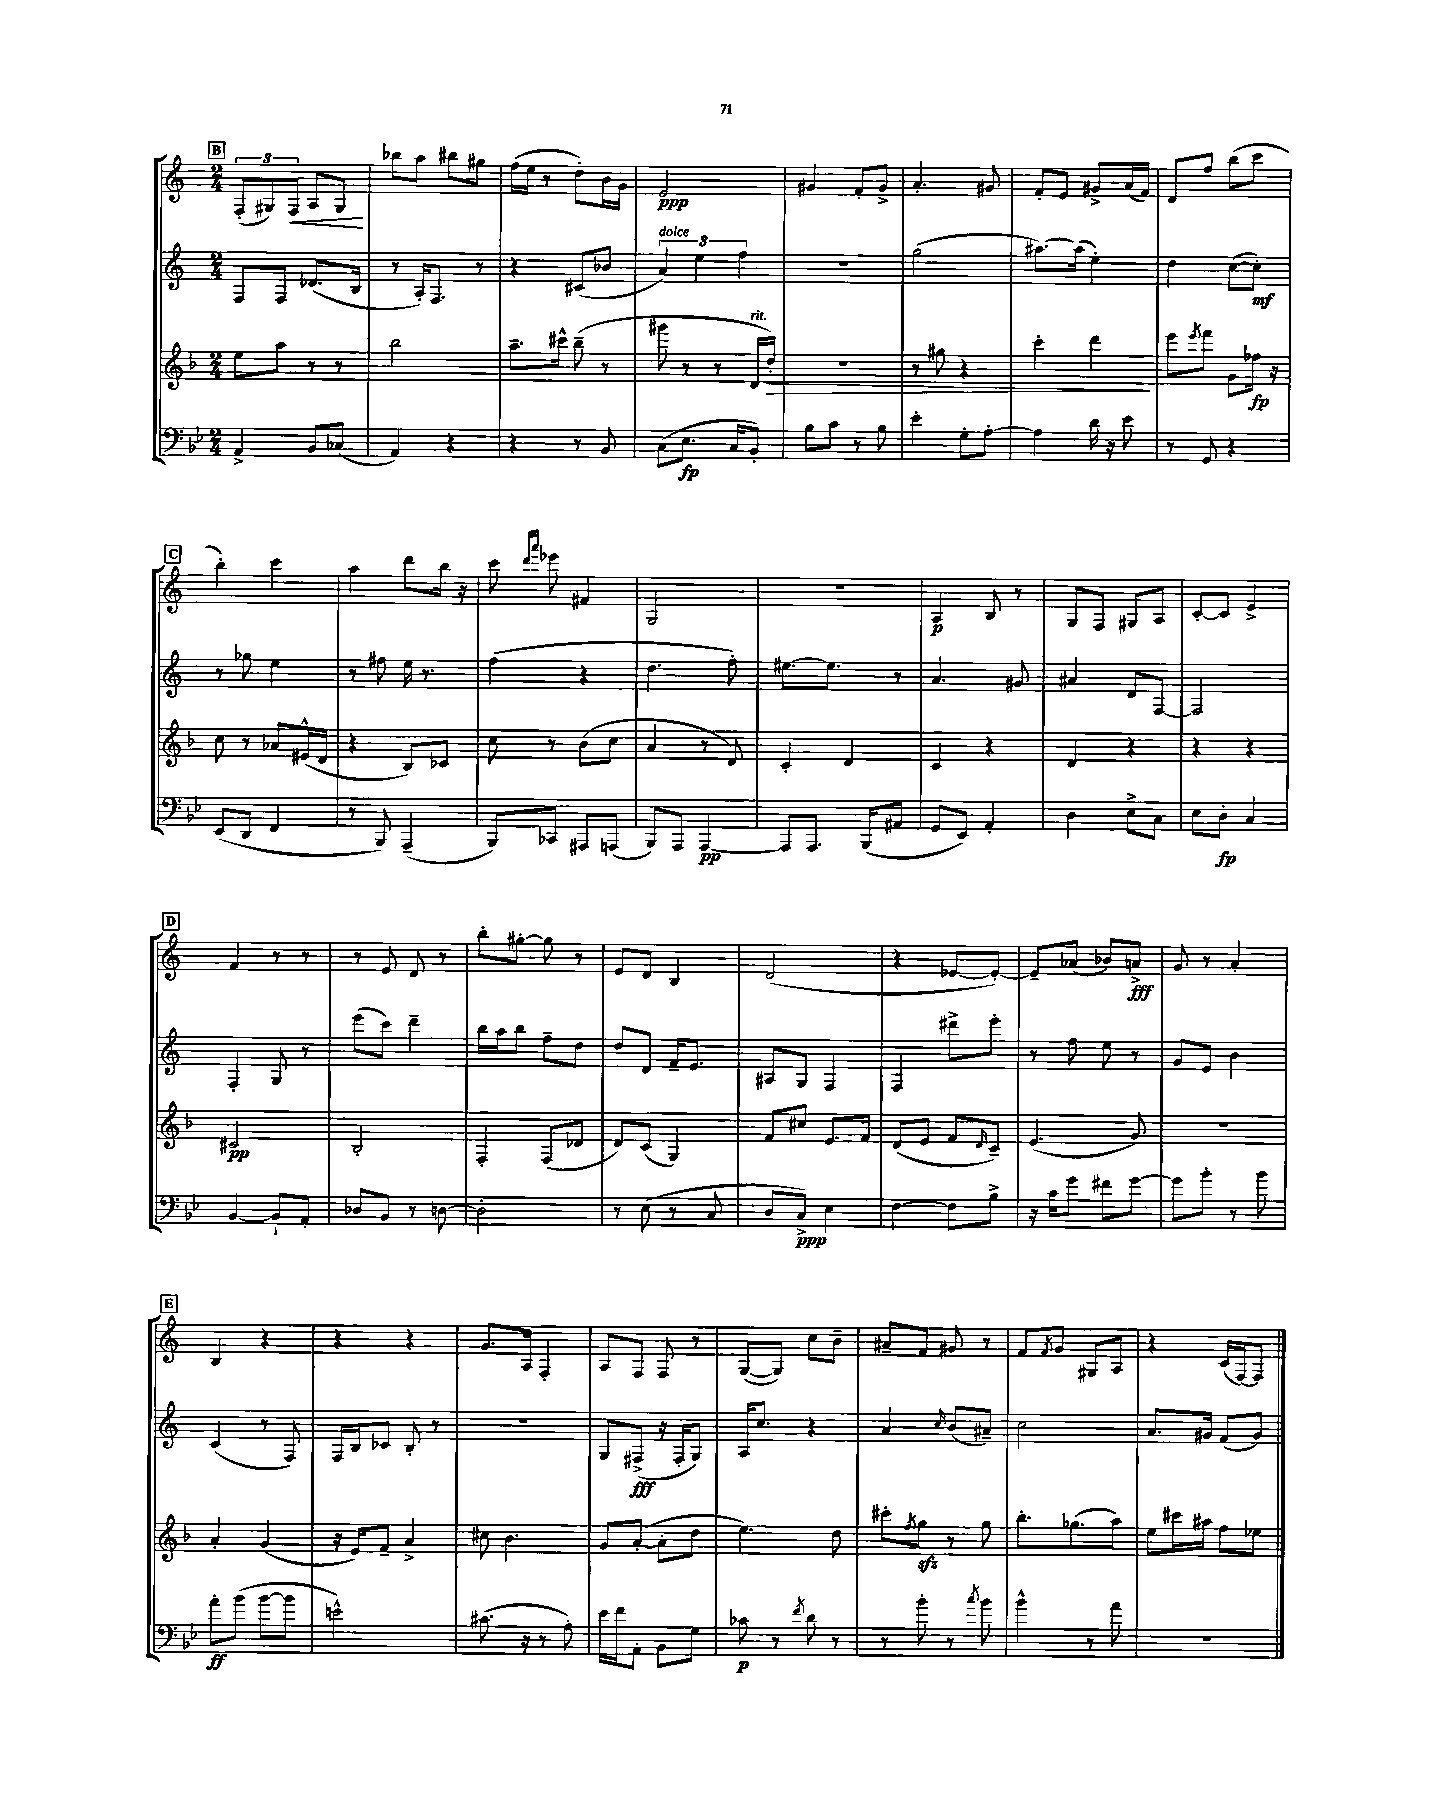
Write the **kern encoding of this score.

**kern	**kern	**kern	**kern
*staff4	*staff3	*staff2	*staff1
*clefF4	*clefG2	*clefG2	*clefG2
*k[b-e-]	*k[b-]	*k[]	*k[]
*M2/4	*M2/4	*M2/4	*M2/4
4AA^	8ee	8F	(12F'
.	.	.	12G#)
.	8aa	8F	.
.	.	.	12F
8BB-	8r	(8.d-	8A
(8C-	8r	.	8G#
.	.	16B	.
=	=	=	=
4AA)	2bb-	8r	8bb-
.	.	16A')	8aa
.	.	8.F	.
4r	.	.	8bb#
.	.	8r	8gg#
=	=	=	=
4r	8.aa~	4r	(16ff
.	.	.	16ee
.	.	.	8r
.	16ccc#^^	.	.
8r	(8bb-~	(8c#	8dd')
8BB-	8r	8b-	16b
.	.	.	16g
=	=	=	=
(8C	8ggg#	6a)	2e
8.E-	8r	.	.
.	.	6ee	.
.	8r	.	.
16C	.	.	.
.	.	6ff	.
8BB-')	16d	.	.
.	16dd')	.	.
=	=	=	=
8B-	2r	2r	4g#
8c	.	.	.
8r	.	.	8f'
8B-	.	.	8g#^
=	=	=	=
4e-'	8r	(2gg	4.a'
.	8gg#	.	.
8G'	4r	.	.
[8A'	.	.	8g#
=	=	=	=
4A]	4ccc'	[8.aa#)	8f'
.	.	.	8e
.	.	(16aa#]	.
16d	4ddd	4ee')	8g#^
16r	.	.	.
8e-	.	.	(16a
.	.	.	16f)
=	=	=	=
8r	8eee	4dd	8d
.	8qeee	.	.
8GG	8fff	.	8ff
4r	8g	([8cc	(8bb
.	16ff-	8cc'])	8ccc
.	16r	.	.
=	=	=	=
(8EE-	8cc	8r	4bb')
8DD	8r	8gg-	.
4FF	8a-	4ee	4ccc
.	(16e#^^	.	.
.	16d	.	.
=	=	=	=
8r	4r	8r	4aa
8BBB-)	.	8ff#	.
(4AAA~	8B-)	16ee	8ddd
.	.	8.r	.
.	8c-	.	16bb
.	.	.	16r
=	=	=	=
8BBB-)	8cc	(4ff	8ccc
.	.	.	16qqddd
.	.	.	16qqaaa
8CC-	8r	.	8eee-
8AAA#	(8b-	4r	4f#
(8AAA	8cc	.	.
=	=	=	=
8BBB-)	4a	4.dd	2G
8AAA	.	.	.
[4AAA	8r	.	.
.	8d)	8ff')	.
=	=	=	=
8AAA]	4c'	[8.ee#	2r
8.AAA	.	.	.
.	.	8.ee#]	.
.	4d	.	.
(16BBB-	.	.	.
8AA#	.	8r	.
=	=	=	=
8GG	4c	4.a	4A
8EE-)	.	.	.
4AA'	4r	.	8B
.	.	8g#	8r
=	=	=	=
4D	4d	4a#	8G
.	.	.	8F
8E-^	4r	8d	8G#
8C	.	[8F	8A
=	=	=	=
8E-	4r	2F]	[8c'
8D'	.	.	8c]
4C	4r	.	4e^
=	=	=	=
[4BB-	2c#	4F'	4f
8BB-`]	.	8G	8r
8AA'	.	8r	8r
=	=	=	=
8D-	2B-'	(8eee	8r
8BB-	.	8ccc)	8e
8r	.	4ddd~	8d
[8D	.	.	8r
=	=	=	=
2D']	4F'	16bb	8bb'
.	.	16aa	.
.	.	8bb	[8gg#'
.	(8F	8ff~	8gg#]
.	8d-	8dd	8r
=	=	=	=
8r	8d)	8dd	8e
(8E-	(8c	8d	8d
8r	4G)	16f~	4B
.	.	8.e	.
8C	.	.	.
=	=	=	=
8D	8f	8A#	(2d
8C^)	8cc#	8G	.
4E-	8.e	4F	.
.	16f	.	.
=	=	=	=
[4F	(8d	4F	4r
.	8e	.	.
8F]	8f	8ddd#^	[8e-
.	16qqd	.	.
8B-^	8c~)	8eee'	8e-'_)
=	=	=	=
16r	(4.e	8r	8e-~]
16c	.	.	.
8g	.	8ff	(8a-
8f#	.	8ee	8b-)
[8g	8g)	8r	8a^
=	=	=	=
8g]	2r	8g	8g
8b-'	.	8e	8r
8r	.	4b	4a'
8b-	.	.	.
=	=	=	=
8a'	4a'	(4c	4B
(8b-	.	.	.
[8b-	(4g	8r	4r
8b-]	.	8F)	.
=	=	=	=
2e^^)	16r	16F	4r
.	16e)	16B	.
.	8f~	8c-	.
.	4a^	8B'	4r
.	.	8r	.
=	=	=	=
(8.c#	8cc#	2r	8.g
.	4.b-	.	.
16r	.	.	16A
8r	.	.	4F'
8A')	.	.	.
=	=	=	=
16e-	8g	8G	8A
16f	.	.	.
8AA'	([8a'	(8F#^	8F
8BB-	8a']	16r	8F
.	.	16F#'	.
8G	8dd	8G)	8r
=	=	=	=
8c-	4.ee)	16A	([8G
.	.	8.cc	.
8r	.	.	8G])
8qf	.	.	.
8d	.	4r	8cc
8r	8dd	.	8b~
=	=	=	=
8r	8ccc#'	4a	8a#~
.	8qff	.	.
8b-'	8gg	.	8f
.	.	16qqcc	.
8r	8r	(8b	8g#
8qcc	.	.	.
8b-	8gg	8a#~)	8r
=	=	=	=
4b-^^	8.bb-'	2cc	8f
.	.	.	8qf
.	.	.	8g
.	(8.gg-	.	.
8r	.	.	8G#
8a	8aa)	.	8A
=	=	=	=
2r	8ee	8.a	4r
.	16ccc#	.	.
.	16aa#	16g#	.
.	8ff	(8f	(16c
.	.	.	[16F)
.	8ee-	8g#)	8F]
==	==	==	==
*-	*-	*-	*-
